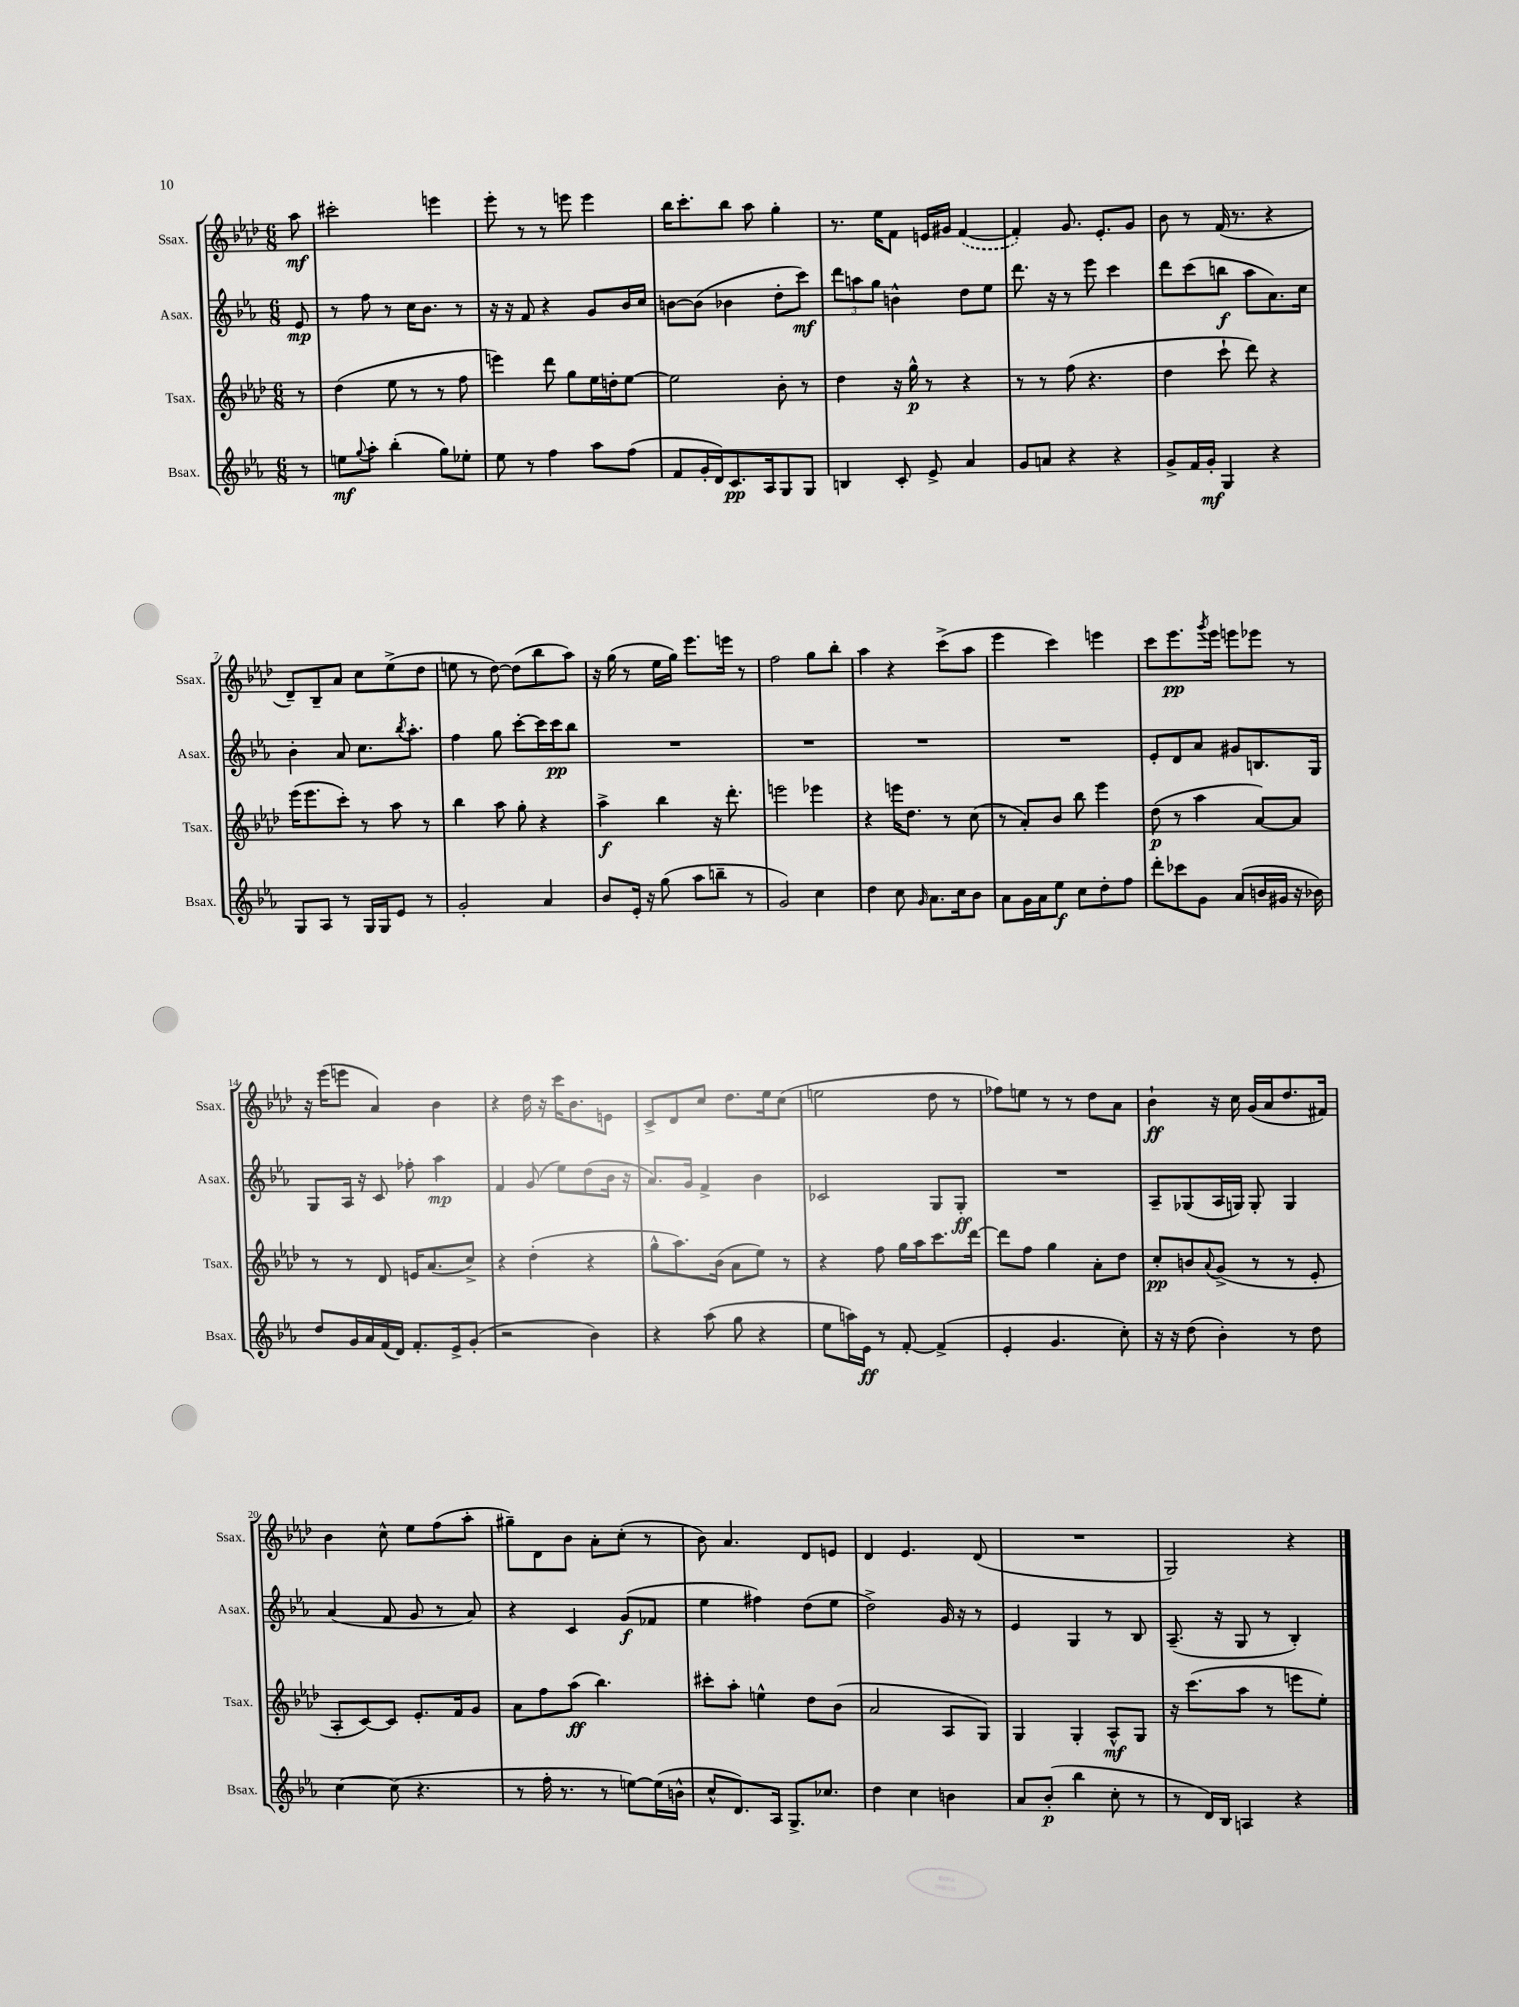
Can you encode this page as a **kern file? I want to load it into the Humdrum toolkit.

**kern	**dynam	**kern	**dynam	**kern	**dynam	**kern	**dynam
*part4	*part4	*part3	*part3	*part2	*part2	*part1	*part1
*staff4	*staff4	*staff3	*staff3	*staff2	*staff2	*staff1	*staff1
*I"Bsax.	*	*I"Tsax.	*	*I"Asax.	*	*I"Ssax.	*
*I'Bsax.	*	*I'Tsax.	*	*I'Asax.	*	*I'Ssax.	*
*clefG2	*	*clefG2	*	*clefG2	*	*clefG2	*
*k[b-e-a-]	*	*k[b-e-a-d-]	*	*k[b-e-a-]	*	*k[b-e-a-d-]	*
*M6/8	*	*M6/8	*	*M6/8	*	*M6/8	*
=	=	=	=	=	=	=	=
8r	.	8r	.	8e-/	mp	8aa-\	mf
=1	=1	=1	=1	=1	=1	=1	=1
8een\L	mf	(4dd-\	.	8r	.	2ccc#X'\	.
8qqgg/	.	.	.	.	.	.	.
8aa-'\J	.	.	.	8ff\	.	.	.
(4bb-'\	.	8ee-\	.	8r	.	.	.
.	.	8r	.	16cc\KL	.	.	.
.	.	.	.	8.b-\J	.	.	.
8gg\L)	.	8r	.	.	.	4eeen\	.
8ee-X'\J	.	8ff\	.	8r	.	.	.
=2	=2	=2	=2	=2	=2	=2	=2
8ee-\	.	4eeen\)	.	16r	.	8eee-'\	.
.	.	.	.	16r	.	.	.
8r	.	.	.	8f/	.	8r	.
4ff\	.	8ddd-\	.	4r	.	8r	.
.	.	8gg\L	.	.	.	8eeen\	.
8aa-\L	.	16ee-\L	.	8g/L	.	4eee\	.
.	.	16ddn'\J	.	.	.	.	.
(8ff\J	.	[8ee-\J	.	16b-/L	.	.	.
.	.	.	.	16cc/JJ	.	.	.
=3	=3	=3	=3	=3	=3	=3	=3
8f/L	.	2ee-\]	.	[8bn\L	.	16bb-\KL	.
.	.	.	.	.	.	8.ccc'\	.
16g'/L	.	.	.	(8b\J]	.	.	.
16d/J)	.	.	.	.	.	.	.
8.c/	pp	.	.	4b-X\	.	8bb-\J	.
.	.	.	.	.	.	8aa-\	.
16A-/k	.	.	.	.	.	.	.
8G/	.	8b-'\	.	8dd'\L	.	4gg'\	.
8G/J	.	8r	.	8ccc\J)	mf	.	.
=4	=4	=4	=4	=4	=4	=4	=4
4Bn/	.	4dd-\	.	12ddd\L	.	8.r	.
.	.	.	.	12aan\	.	.	.
.	.	.	.	12gg\J	.	.	.
.	.	.	.	.	.	16ee-\KL	.
8c'/	.	16r	.	4bn^^\	.	8f\J	.
.	.	16gg^^\	p	.	.	.	.
8e-^/	.	8r	.	.	.	16en/LL	.
.	.	.	.	.	.	16g#X/JJ	.
4a-/	.	4r	.	8dd\L	.	([4f/	.
.	.	.	.	8ee-\J	.	.	.
=5	=5	=5	=5	=5	=5	=5	=5
8g/L	.	8r	.	8.ddd\	.	4f'/])	.
8an/J	.	8r	.	.	.	.	.
.	.	.	.	16r	.	.	.
4r	.	(8ff\	.	8r	.	8.g/	.
.	.	4.r	.	8eee-\	.	.	.
.	.	.	.	.	.	8.e-'/L	.
4r	.	.	.	4ccc\	.	.	.
.	.	.	.	.	.	8g/J	.
=6	=6	=6	=6	=6	=6	=6	=6
8g^/L	.	4dd-\	.	8ddd\L	.	8b-\	.
16f/L	.	.	.	(8ccc\	.	8r	.
16g'/JJ	mf	.	.	.	.	.	.
4G/	.	8ccc`\	.	8bbn\J	f	(16f/	.
.	.	.	.	.	.	8.r	.
.	.	8ddd-\)	.	8aa-\L	.	.	.
4r	.	4r	.	8.a-\)	.	4r	.
.	.	.	.	16cc\Jk	.	.	.
!!LO:LB:g=z
=7	=7	=7	=7	=7	=7	=7	=7
8G/L	.	(16eee-\KL	.	4b-'\	.	8d-~/L)	.
.	.	8.eee-\	.	.	.	.	.
8A-/J	.	.	.	.	.	8B-~/	.
8r	.	8ccc'\J)	.	8a-/	.	8a-/J	.
16G/LL	.	8r	.	8.cc\L	.	8cc\L	.
16G/J	.	.	.	.	.	.	.
8e-/J	.	8aa-\	.	.	.	(8ee-^\	.
.	.	.	.	8qbb-/	.	.	.
.	.	.	.	8.aa-'\J	.	.	.
8r	.	8r	.	.	.	8dd-\J	.
=8	=8	=8	=8	=8	=8	=8	=8
2g'/	.	4bb-\	.	4ff\	.	8een\	.
.	.	.	.	.	.	8r	.
.	.	8aa-\	.	8gg\	.	[8dd-\)	.
.	.	8gg'\	.	[8ccc'\L	.	(8dd-\L]	.
4a-/	.	4r	.	16ccc\L]	.	8bb-\	.
.	.	.	.	16ccc\J	pp	.	.
.	.	.	.	8bb-\J	.	8aa-\J)	.
=9	=9	=9	=9	=9	=9	=9	=9
8b-/L	.	4aa-^\	f	2.r	.	16r	.
.	.	.	.	.	.	(16gg\	.
16e-'/Jk	.	.	.	.	.	8r	.
16r	.	.	.	.	.	.	.
(8gg\	.	4bb-\	.	.	.	16ee-\LL	.
.	.	.	.	.	.	16gg\JJ)	.
8aa-\L	.	.	.	.	.	8.eee-\L	.
8bbn~\J	.	16r	.	.	.	.	.
.	.	8.ddd-'\	.	.	.	16eeen\Jk	.
8r	.	.	.	.	.	8r	.
=10	=10	=10	=10	=10	=10	=10	=10
2g/)	.	2eeen\	.	2.r	.	2ff\	.
4cc\	.	4eee-X\	.	.	.	8gg\L	.
.	.	.	.	.	.	8bb-'\J	.
=11	=11	=11	=11	=11	=11	=11	=11
4dd\	.	4r	.	2.r	.	4aa-\	.
8cc\	.	16eeen\KL	.	.	.	4r	.
.	.	8.dd-\J	.	.	.	.	.
16qqg/	.	.	.	.	.	.	.
8.a-\L	.	.	.	.	.	.	.
.	.	8r	.	.	.	(8ccc^\L	.
16cc\k	.	.	.	.	.	.	.
8b-\J	.	(8cc\	.	.	.	8aa-\J	.
=12	=12	=12	=12	=12	=12	=12	=12
8a-\L	.	8r	.	2.r	.	4eee-\	.
16g\L	.	8a-'/L)	.	.	.	.	.
16a-\J	.	.	.	.	.	.	.
8ee-\J	f	8b-/J	.	.	.	4ccc\)	.
8cc\L	.	8bb-\	.	.	.	.	.
8dd'\	.	4eee-\	.	.	.	4eeen\	.
8ff\J	.	.	.	.	.	.	.
=13	=13	=13	=13	=13	=13	=13	=13
8ddd'\L	.	(8dd-\	p	8e-'/L	.	8ccc\L	.
8ccc-X\	.	8r	.	8d/	.	8.eee-\	pp
8g\J	.	4aa-\	.	8a-/J	.	.	.
.	.	.	.	.	.	8qggg/	.
.	.	.	.	.	.	16eee-\Jk	.
(8a-/L	.	.	.	8g#X/L	.	8eeen\L	.
16bn/L	.	[8a-/L)	.	8.Bn/	.	8eee-X\J	.
16g#X/JJ	.	.	.	.	.	.	.
16r	.	8a-/J]	.	.	.	8r	.
16b-X\)	.	.	.	16G/Jk	.	.	.
!!LO:LB:g=z
=14	=14	=14	=14	=14	=14	=14	=14
8dd/L	.	8r	.	8G/L	.	16r	.
.	.	.	.	.	.	(16eee-\KL	.
16g/L	.	8r	.	16A-/Jk	.	8eeen\J	.
16a-/	.	.	.	16r	.	.	.
(16f/	.	8d-/	.	8c/	.	4a-/)	.
16d/JJ)	.	.	.	.	.	.	.
8.f'/L	.	16en/KL	.	8ff-X'\	.	.	.
.	.	(8.a-/	.	.	.	.	.
.	.	.	.	4aa-\	mp	4b-\	.
16e-^/k	.	.	.	.	.	.	.
(8g'/J	.	8cc^/J)	.	.	.	.	.
=15	=15	=15	=15	=15	=15	=15	=15
2r	.	4r	.	4f/	.	4r	.
.	.	(4dd-'\	.	(8g/	.	16dd-\	.
.	.	.	.	.	.	16r	.
.	.	.	.	8ee-\L)	.	16ccc\KL	.
.	.	.	.	.	.	8.b-\	.
4b-\)	.	4r	.	(8dd\	.	.	.
.	.	.	.	16b-\Jk	.	8en\J	.
.	.	.	.	16r	.	.	.
=16	=16	=16	=16	=16	=16	=16	=16
4r	.	8gg^^\L	.	8.a-/L)	.	8c^/L	.
.	.	8.aa-\)	.	.	.	8d-/	.
.	.	.	.	16g/Jk	.	.	.
(8aa-\	.	.	.	4f^/	.	8cc/J	.
.	.	(16b-\Jk	.	.	.	.	.
8gg\	.	8a-\L	.	.	.	8.dd-\L	.
4r	.	8ee-\J)	.	4b-\	.	.	.
.	.	.	.	.	.	16ee-\k	.
.	.	8r	.	.	.	(8cc\J	.
=17	=17	=17	=17	=17	=17	=17	=17
8ee-\L	.	4r	.	2c-X/	.	2een\	.
16aan\L)	.	.	.	.	.	.	.
16e-\JJ	ff	.	.	.	.	.	.
8r	.	8ff\	.	.	.	.	.
[8f'/	.	16gg\LL	.	.	.	.	.
.	.	16aa-\J	.	.	.	.	.
(4f^/]	.	8.ccc\	.	8G/L	.	8dd-\	.
.	.	.	.	8G'/J	ff	8r	.
.	.	[16ddd-\Jk	.	.	.	.	.
=18	=18	=18	=18	=18	=18	=18	=18
4e-'/	.	8ddd-\L]	.	2.r	.	8ff-X\L)	.
.	.	8ff\J	.	.	.	8een\J	.
4.g/	.	4gg\	.	.	.	8r	.
.	.	.	.	.	.	8r	.
.	.	8a-'\L	.	.	.	8dd-\L	.
8cc'\)	.	8dd-\J	.	.	.	8a-\J	.
=19	=19	=19	=19	=19	=19	=19	=19
16r	.	8cc'/L	pp	8A-~/L	.	4b-`\	ff
16r	.	.	.	.	.	.	.
(8dd\	.	8bn/	.	(8G-X/	.	.	.
.	.	8qqa-/	.	.	.	.	.
4b-'\)	.	(8g^/J	.	16A-/L	.	16r	.
.	.	.	.	16Gn/JJ)	.	16cc\	.
.	.	8r	.	8G'/	.	(16g/LL	.
.	.	.	.	.	.	16a-/J	.
8r	.	8r	.	4G/	.	8.dd-/	.
8dd\	.	8e-'/	.	.	.	.	.
.	.	.	.	.	.	16f#X/Jk)	.
!!LO:LB:g=z
=20	=20	=20	=20	=20	=20	=20	=20
[4cc\	.	8A-'/L	.	(4a-/	.	4b-\	.
.	.	[8c/)	.	.	.	.	.
(8cc\]	.	8c/J]	.	8f/	.	8cc^^\	.
4.r	.	8.e-'/L	.	8g/	.	8ee-\L	.
.	.	.	.	8r	.	(8ff\	.
.	.	16f/k	.	.	.	.	.
.	.	8g/J	.	8a-/)	.	8aa-'\J	.
=21	=21	=21	=21	=21	=21	=21	=21
8r	.	8a-\L	.	4r	.	8gg#X~\L)	.
16ff'\	.	8ff\	.	.	.	8d-\	.
8.r	.	.	.	.	.	.	.
.	.	(8aa-\J	ff	4c/	.	8b-\J	.
8r	.	4.bb-\)	.	.	.	8a-'\L	.
[8een\L)	.	.	.	(8g/L	f	(8cc'\J	.
(16ee\L]	.	.	.	8f-X/J	.	8r	.
16bn^^\JJ	.	.	.	.	.	.	.
=22	=22	=22	=22	=22	=22	=22	=22
8cc^^/L	.	8ccc#X'\L	.	4ee-\	.	8b-\)	.
8.d/)	.	8aa-'\J	.	.	.	4.a-/	.
.	.	4een^^\	.	4ff#X\)	.	.	.
16A-/Jk	.	.	.	.	.	.	.
8.G^/L	.	.	.	.	.	.	.
.	.	8dd-\L	.	(8dd\L	.	8d-/L	.
8.cc-X/J	.	.	.	.	.	.	.
.	.	(8b-\J	.	8ee-\J	.	8en/J	.
=23	=23	=23	=23	=23	=23	=23	=23
4dd\	.	2a-/	.	2dd^\)	.	4d-/	.
4cc\	.	.	.	.	.	4.e-/	.
4bn\	.	8A-/L	.	16g/	.	.	.
.	.	.	.	16r	.	.	.
.	.	8G/J)	.	8r	.	(8d-/	.
=24	=24	=24	=24	=24	=24	=24	=24
8a-/L	.	4G/	.	4e-/	.	2.r	.
(8b-'/J	p	.	.	.	.	.	.
4bb-\	.	4G'/	.	4G/	.	.	.
8cc'\	.	8A-^^/L	mf	8r	.	.	.
8r	.	8G/J	.	8B-/	.	.	.
=25	=25	=25	=25	=25	=25	=25	=25
8r	.	16r	.	(8.A-~/	.	2G/)	.
.	.	(8.ccc\L	.	.	.	.	.
16d/LL)	.	.	.	.	.	.	.
16B-/JJ	.	.	.	16r	.	.	.
4An/	.	8aa-\J	.	8G/	.	.	.
.	.	8r	.	8r	.	.	.
4r	.	8eeen\L	.	4B-'/)	.	4r	.
.	.	8ee-'\J)	.	.	.	.	.
==	==	==	==	==	==	==	==
*-	*-	*-	*-	*-	*-	*-	*-
